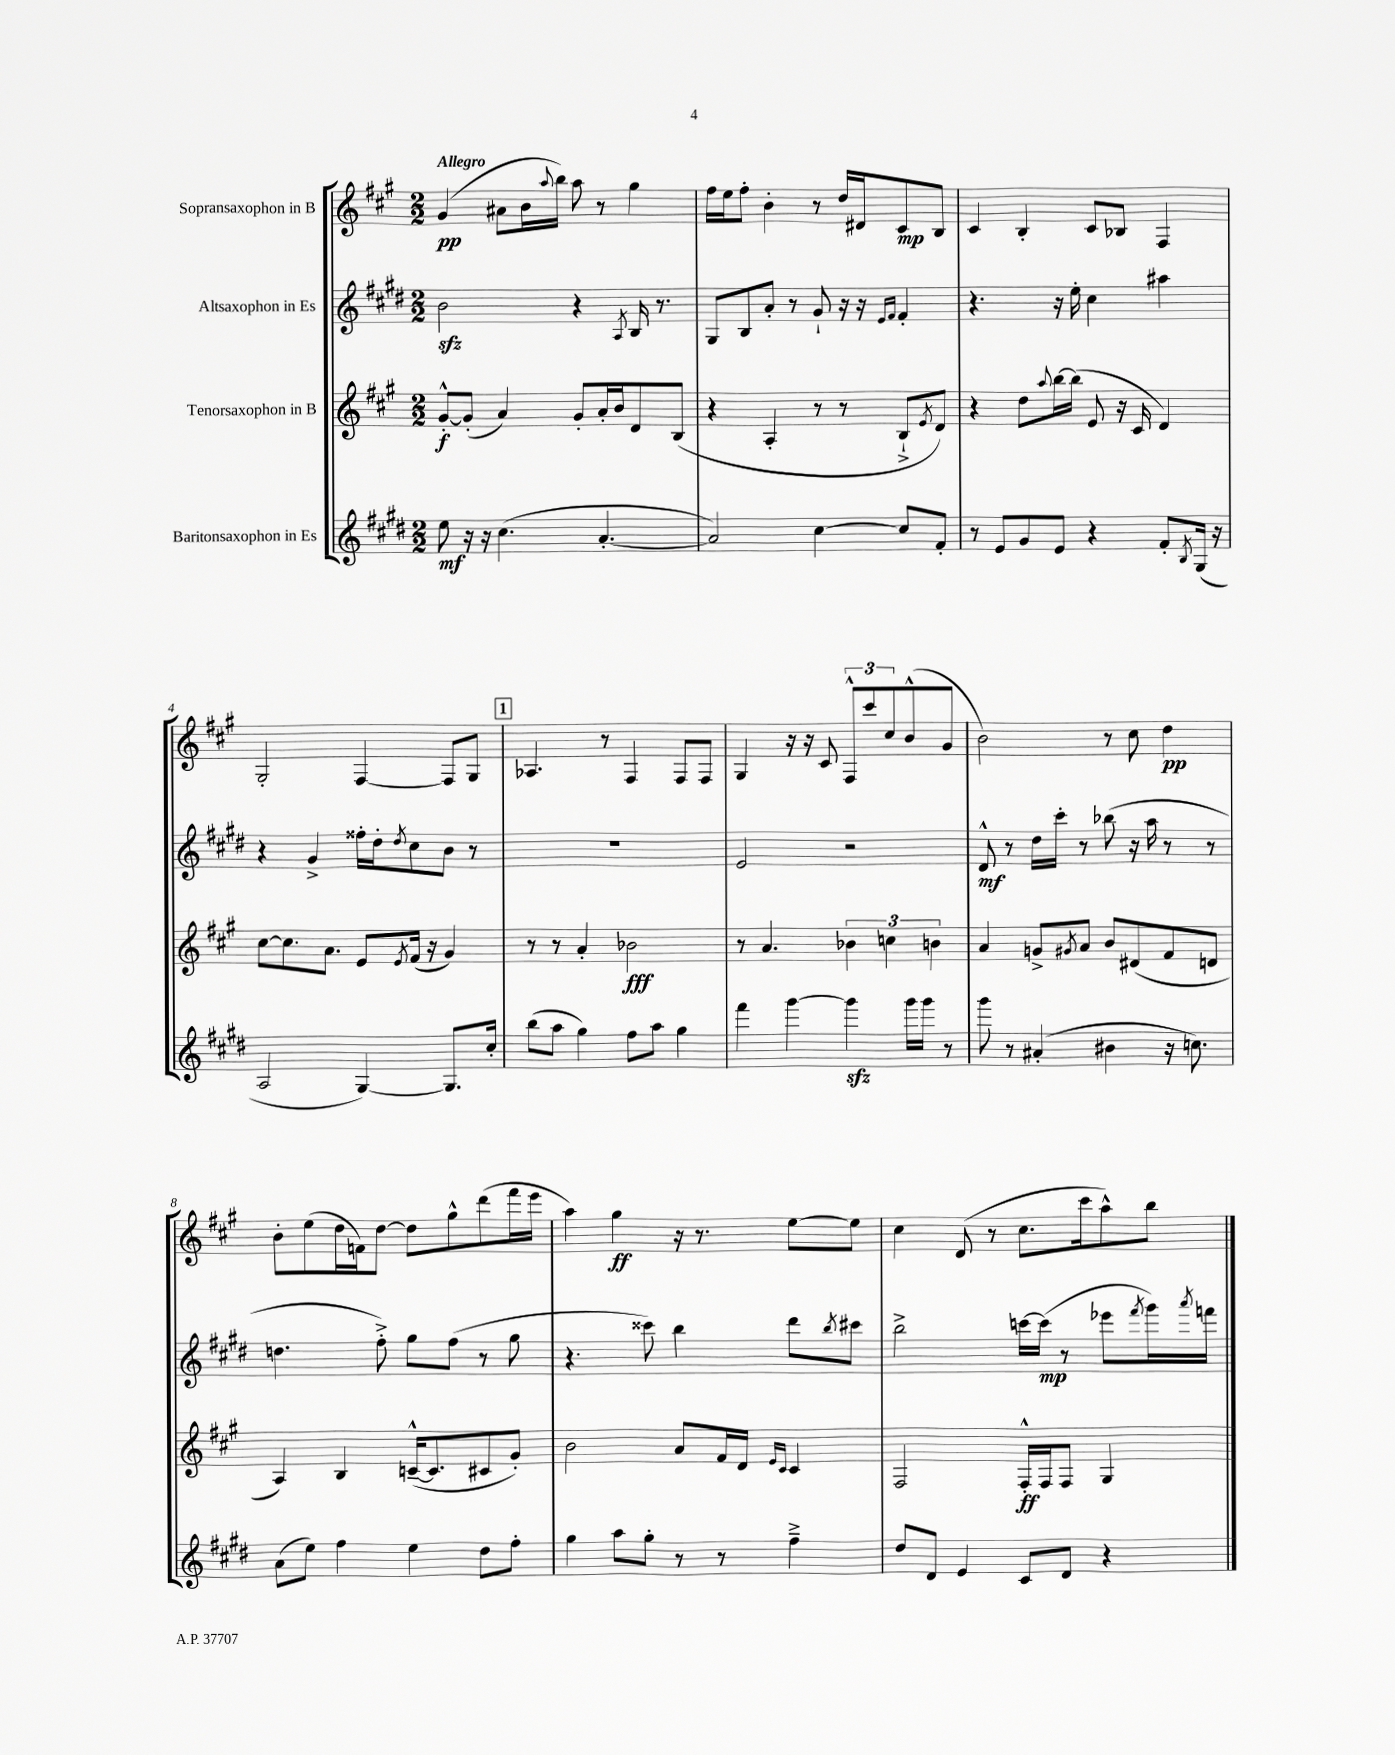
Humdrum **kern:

**kern	**kern	**kern	**kern
*staff4	*staff3	*staff2	*staff1
*clefG2	*clefG2	*clefG2	*clefG2
*k[f#c#g#d#]	*k[f#c#g#]	*k[f#c#g#d#]	*k[f#c#g#]
*M2/2	*M2/2	*M2/2	*M2/2
8ee	[8g#'^^	2b	(4g#
16r	(8g#']	.	.
16r	.	.	.
(4.cc#	4a)	.	8a#
.	.	.	16b
.	.	.	8qqaa
.	.	.	16bb)
.	8g#'	4r	8aa
[4.a'	16a'	.	8r
.	16b	.	.
.	.	8qA	.
.	8d	16B	4gg#
.	.	8.r	.
.	(8B	.	.
=	=	=	=
2a])	4r	8G#	16ff#
.	.	.	16ee
.	.	8B	8ff#'
.	4A'	8a'	4b'
.	.	8r	.
[4cc#	8r	8g#`	8r
.	8r	16r	16dd
.	.	16r	16d#
.	.	16qqe	.
.	.	16qqf#	.
8cc#]	8B`^	4f#'	8c#
.	8qe	.	.
8f#'	8d)	.	8B
=	=	=	=
8r	4r	4.r	4c#
8e	.	.	.
8g#	8dd	.	4B'
.	8qqaa	.	.
8e	[16bb	16r	.
.	(16bb]	16ee'	.
4r	8e	4cc#	8c#
.	16r	.	8B-
.	16c#	.	.
8f#'	4d)	4aa#	4F#
8qB	.	.	.
(16G#	.	.	.
16r	.	.	.
=	=	=	=
2A	[8cc#	4r	2G#'
.	8.cc#]	.	.
.	.	4g#^	.
.	8.a	.	.
[4G#)	8e	16ff##'	[4F#
.	.	16dd#'	.
.	8qe	8qdd#	.
.	(16f#	8cc#	.
.	16r	.	.
8.G#]	4g#)	8b	8F#]
.	.	8r	8G#
16cc#'	.	.	.
=	=	=	=
(8bb	8r	1r	4.A-
8aa	8r	.	.
4gg#)	4a'	.	.
.	.	.	8r
8ff#	2b-	.	4F#
8aa	.	.	.
4gg#	.	.	8F#
.	.	.	8F#
=	=	=	=
4fff#	8r	2e	4G#
.	4.a	.	.
[4ggg#	.	.	16r
.	.	.	16r
.	.	.	8c#
4ggg#]	6b-	2r	12F#^^
.	.	.	12ccc#
.	6cc	.	12cc#
16ggg#	.	.	(8b^^
16ggg#	.	.	.
.	6b	.	.
8r	.	.	8g#
=	=	=	=
8ggg#	4a	8d#^^	2b)
8r	.	8r	.
(4a#'	8g^	16dd#	.
.	.	16ccc#'	.
.	8qg#	.	.
.	8a	8r	.
4b#	8b	(8bb-	8r
.	(8d#	16r	8cc#
.	.	16aa	.
16r	8f#	8r	4dd
8.cc)	.	.	.
.	8d	8r	.
=	=	=	=
(8a	4A)	4.dd	8b'
8ee)	.	.	(8ee
4ff#	4B	.	16dd
.	.	.	16f)
.	.	8ff#'^)	[8dd
4ee	([16c~^^	8gg#	8dd]
.	8.c]	.	.
.	.	(8ff#	8gg#^^
8dd#	8c#	8r	(8ddd
8ff#'	8g#')	8gg#	16fff#
.	.	.	16eee
=	=	=	=
4gg#	2b	4.r	4aa)
8aa	.	.	4gg#
8gg#'	.	8ccc##)	.
8r	8a	4bb	16r
.	.	.	8.r
8r	16f#	.	.
.	16d	.	.
.	16qqe	.	.
.	16qqc#	.	.
4ff#~^	4c#	8ddd#	[8ee
.	.	8qbb	.
.	.	8ccc#	8ee]
=	=	=	=
8dd#	2F#	2bb^	4cc#
8d#	.	.	.
4e	.	.	(8d
.	.	.	8r
8c#	16F#'^^	[16ccc	8.cc#
.	16F#	(16ccc]	.
8d#	8F#	8r	.
.	.	.	16ccc#
4r	4G#	8eee-	8aa^^)
.	.	8qfff#	.
.	.	16ggg#)	8bb
.	.	8qaaa	.
.	.	16fff	.
==	==	==	==
*-	*-	*-	*-
